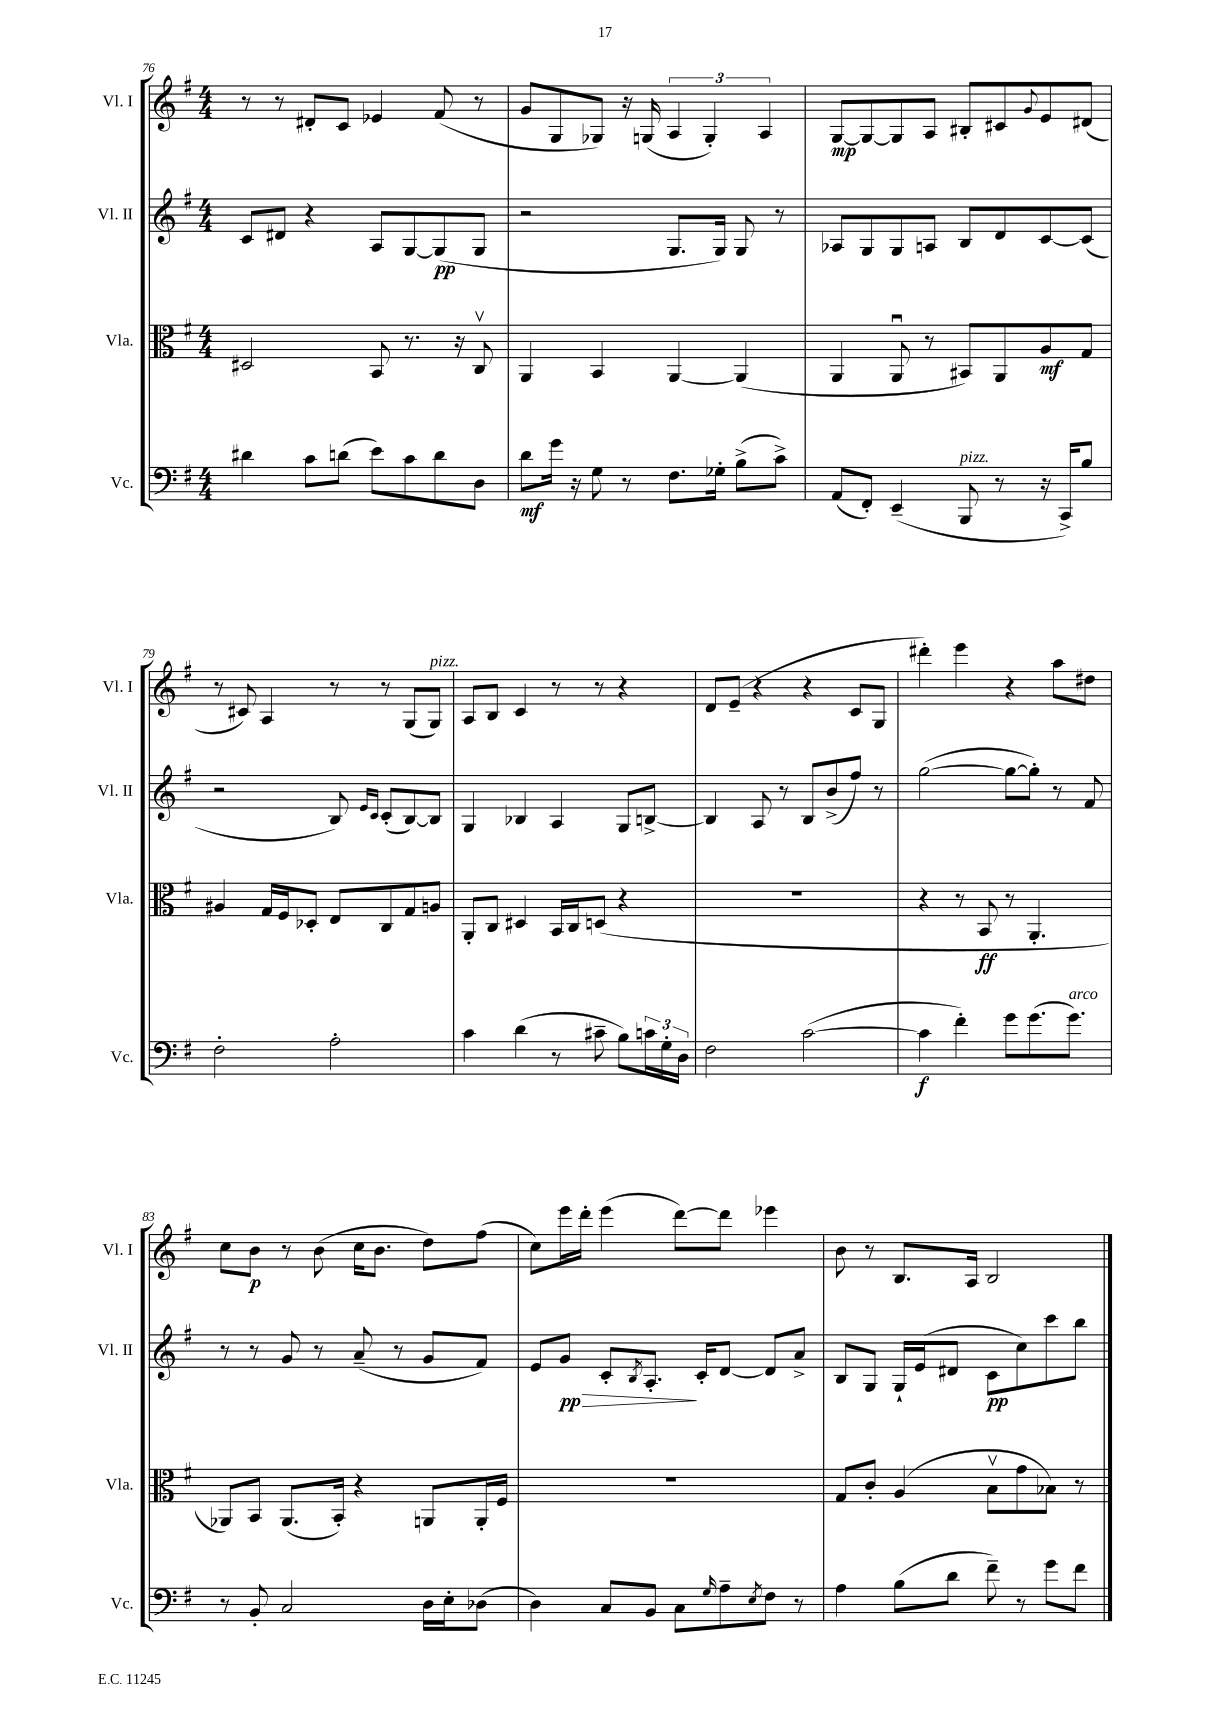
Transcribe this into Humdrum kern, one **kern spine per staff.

**kern	**dynam	**kern	**dynam	**kern	**dynam	**kern	**dynam
*part4	*part4	*part3	*part3	*part2	*part2	*part1	*part1
*staff4	*staff4	*staff3	*staff3	*staff2	*staff2	*staff1	*staff1
*I"Vc.	*	*I"Vla.	*	*I"Vl. II	*	*I"Vl. I	*
*I'Vc.	*	*I'Vla.	*	*I'Vl. II	*	*I'Vl. I	*
*clefF4	*	*clefC3	*	*clefG2	*	*clefG2	*
*k[f#]	*	*k[f#]	*	*k[f#]	*	*k[f#]	*
*M4/4	*	*M4/4	*	*M4/4	*	*M4/4	*
=76	=76	=76	=76	=76	=76	=76	=76
4d#X\	.	2D#X/	.	8c/L	.	8r	.
.	.	.	.	8d#X/J	.	8r	.
8c\L	.	.	.	4r	.	8d#X'/L	.
(8dn\J	.	.	.	.	.	8c/J	.
8e\L)	.	8BB/	.	8A/L	.	4e-X/	.
8c\	.	8.r	.	[8G/	.	.	.
8d\	.	.	.	(8G/]	pp	(8f#/	.
.	.	16r	.	.	.	.	.
8D\J	.	8Cv/	.	8G/J	.	8r	.
=77	=77	=77	=77	=77	=77	=77	=77
8d\L	mf	4AA/	.	2r	.	8g/L	.
16g\Jk	.	.	.	.	.	8G/	.
16r	.	.	.	.	.	.	.
8G\	.	4BB/	.	.	.	8G-X/J)	.
8r	.	.	.	.	.	16r	.
.	.	.	.	.	.	(16Gn/	.
8.F#\L	.	[4AA/	.	8.G/L	.	6A/	.
.	.	.	.	.	.	6G'/)	.
16G-X'\Jk	.	.	.	16G/Jk)	.	.	.
(8B^\L	.	(4AA/]	.	8G/	.	.	.
.	.	.	.	.	.	6A/	.
8c^\J)	.	.	.	8r	.	.	.
=78	=78	=78	=78	=78	=78	=78	=78
(8AA/L	.	4AA/	.	8A-X/L	.	[8G/L	mp
8FF#'/J)	.	.	.	8G/	.	8G/_	.
(4EE~/	.	8AAu/	.	8G/	.	8G/]	.
.	.	8r	.	8An/J	.	8A/J	.
!LO:TX:a:i:t=pizz.	!	!	!	!	!	!	!
8BBB/	.	8BB#X/L)	.	8B/L	.	8B#X'/L	.
8r	.	8AA/	.	8d/	.	8c#X/	.
.	.	.	.	.	.	8qqg/	.
16r	.	8A/	mf	[8c/	.	8e/	.
16CC^/KL)	.	.	.	.	.	.	.
8B/J	.	8G/J	.	(8c/J]	.	(8d#X/J	.
!!LO:LB:g=z
=79	=79	=79	=79	=79	=79	=79	=79
2F#'\	.	4A#X/	.	2r	.	8r	.
.	.	.	.	.	.	8c#X/)	.
.	.	16G/LL	.	.	.	4A/	.
.	.	16F#/J	.	.	.	.	.
.	.	8D-X'/J	.	.	.	.	.
2A'\	.	8E/L	.	8B/)	.	8r	.
.	.	.	.	16qqe/LL	.	.	.
.	.	.	.	16qqc/JJ	.	.	.
.	.	8C/	.	(8c'/L	.	8r	.
.	.	8G/	.	[8B/)	.	(8G/L	.
!	!	!	!	!	!	!LO:TX:a:i:t=pizz.	!
.	.	8An/J	.	8B/J]	.	8G/J)	.
=80	=80	=80	=80	=80	=80	=80	=80
4c\	.	8AA'/L	.	4G/	.	8A/L	.
.	.	8C/J	.	.	.	8B/J	.
(4d\	.	4D#X/	.	4B-X/	.	4c/	.
8r	.	16BB/LL	.	4A/	.	8r	.
.	.	16C/J	.	.	.	.	.
8c#X~\	.	(8Dn/J	.	.	.	8r	.
8B\L)	.	4r	.	8G/L	.	4r	.
24cn\L	.	.	.	[8Bn^/J	.	.	.
24G'\	.	.	.	.	.	.	.
24D\JJ	.	.	.	.	.	.	.
=81	=81	=81	=81	=81	=81	=81	=81
2F#\	.	1r	.	4B/]	.	8d/L	.
.	.	.	.	.	.	(8e~/J	.
.	.	.	.	8A/	.	4r	.
.	.	.	.	8r	.	.	.
([2c\	.	.	.	8B/L	.	4r	.
.	.	.	.	(8b^/	.	.	.
.	.	.	.	8ff#/J)	.	8c/L	.
.	.	.	.	8r	.	8G/J	.
=82	=82	=82	=82	=82	=82	=82	=82
4c\]	f	4r	.	([2gg\	.	4ddd#X'\)	.
4f#'\)	.	8r	.	.	.	4eee\	.
.	.	8BB/	ff	.	.	.	.
8g\L	.	8r	.	8gg\L_	.	4r	.
(8.g\	.	4.AA'/	.	8gg'\J])	.	.	.
.	.	.	.	8r	.	8aa\L	.
!LO:TX:a:i:t=arco	!	!	!	!	!	!	!
8.g\J)	.	.	.	.	.	.	.
.	.	.	.	8f#/	.	8dd#X\J	.
!!LO:LB:g=z
=83	=83	=83	=83	=83	=83	=83	=83
8r	.	8AA-X/L)	.	8r	.	8cc\L	.
8BB'/	.	8BB/J	.	8r	.	8b\J	p
2C/	.	(8.AA-/L	.	8g/	.	8r	.
.	.	.	.	8r	.	(8b\	.
.	.	16BB'/Jk)	.	.	.	.	.
.	.	4r	.	(8a~/	.	16cc\KL	.
.	.	.	.	.	.	8.b\J	.
.	.	.	.	8r	.	.	.
16D\LL	.	8AAn/L	.	8g/L	.	8dd\L)	.
16E'\J	.	.	.	.	.	.	.
(8D-X\J	.	16AA'/L	.	8f#/J)	.	(8ff#\J	.
.	.	16F#/JJ	.	.	.	.	.
=84	=84	=84	=84	=84	=84	=84	=84
4D\)	.	1r	.	8e/L	.	8cc\L)	.
!	!	!	!	!	!LO:HP:b	!	!
.	.	.	.	8g/J	> pp	16eee\L	.
.	.	.	.	.	.	16ddd'\JJ	.
8C/L	.	.	.	8c'/L	.	(4eee\	.
.	.	.	.	8qB/	.	.	.
8BB/J	.	.	.	8.A'/J	.	.	.
8C\L	.	.	.	.	.	[8ddd\L)	.
.	.	.	.	16c'/KL	]	.	.
16qqG/	.	.	.	.	.	.	.
8A~\	.	.	.	[8d/J	.	8ddd\J]	.
8qE/	.	.	.	.	.	.	.
8F#\J	.	.	.	8d/L]	.	4eee-X\	.
8r	.	.	.	8a^/J	.	.	.
=85	=85	=85	=85	=85	=85	=85	=85
4A\	.	8G/L	.	8B/L	.	8b\	.
.	.	8c'/J	.	8G/J	.	8r	.
(8B\L	.	(4A/	.	16G`/LL	.	8.B/L	.
.	.	.	.	(16e/J	.	.	.
8d\J	.	.	.	8d#X/J	.	.	.
.	.	.	.	.	.	16A/Jk	.
8f#~\)	.	8Bv\L	.	8c\L	pp	2B/	.
8r	.	8g\	.	8cc\)	.	.	.
8g\L	.	8B-X\J)	.	8ccc\	.	.	.
8f#\J	.	8r	.	8bb\J	.	.	.
==	==	==	==	==	==	==	==
*-	*-	*-	*-	*-	*-	*-	*-
